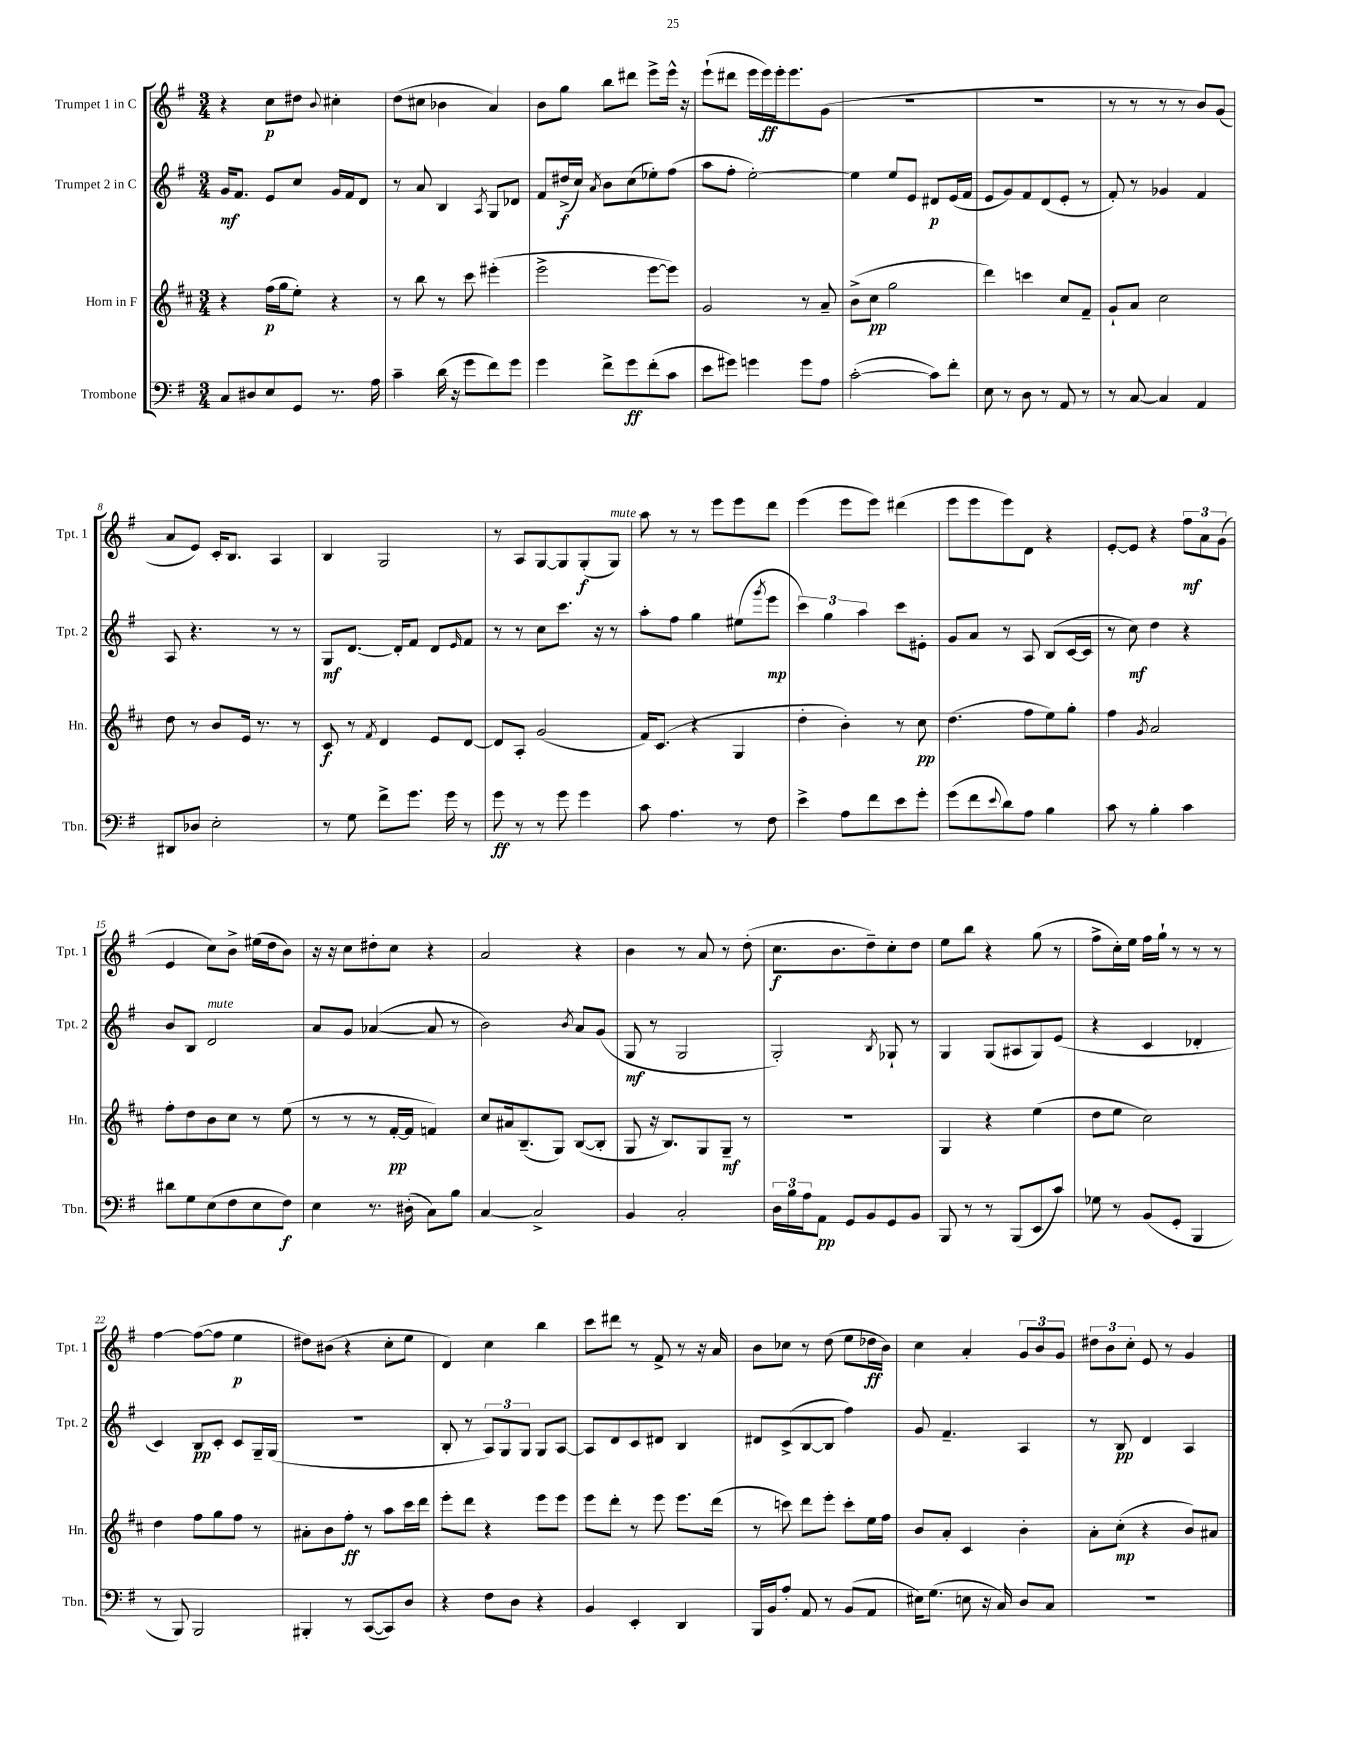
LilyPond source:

<<
\new StaffGroup <<
\new Staff = "s0" \with { instrumentName = "Trumpet 1 in C" shortInstrumentName = "Tpt. 1" } {
    \clef treble \key g \major \numericTimeSignature \time 3/4
    r4 c''8\p dis''8 \appoggiatura { b'8 } cis''4-. |
    d''8( cis''8 bes'4 a'4) |
    b'8 g''8 b''8 dis'''8 e'''8-> e'''16-^ r16 |
    e'''8-!( dis'''8 e'''16 e'''16\ff) e'''16-. e'''8. g'8( |
    R2. |
    R2. |
    r8 r8 r8 r8 b'8) g'8( |
    a'8 e'8) c'16-. b8. a4 |
    b4 g2 |
    r8 a8 g8~ g8 g8-.\f( g8^\markup { \italic "mute" }) |
    a''8 r8 r8 e'''8 e'''8 d'''8 |
    e'''4( e'''8 e'''8) dis'''4( |
    e'''8 e'''8 e'''8) d'8 r4 |
    e'8~-. e'8 r4 \tuplet 3/2 { fis''8\mf a'8 g'8( } |
    e'4 c''8) b'8-> eis''16( d''16 b'8) |
    r16 r16 c''8 dis''8-. c''8 r4 |
    a'2 r4 |
    b'4 r8 a'8 r8 d''8-.( |
    c''8.\f b'8. d''8--) c''8-. d''8 |
    e''8 b''8 r4 g''8( r8 |
    fis''8-> c''16-.) e''16 fis''16 g''16-! r8 r8 r8 |
    fis''4~ fis''8~( fis''8 e''4\p |
    dis''8) bis'8( r4 c''8-. e''8 |
    d'4) c''4 b''4 |
    c'''8 dis'''8 r8 fis'8-> r8 r16 a'16 |
    b'8 ces''8 r8 d''8( e''8 des''16\ff b'16) |
    c''4 a'4-. \tuplet 3/2 { g'8 b'8 g'8 } |
    \tuplet 3/2 { dis''8 b'8 c''8-. } e'8 r8 g'4 \bar "|." |
}
\new Staff = "s1" \with { instrumentName = "Trumpet 2 in C" shortInstrumentName = "Tpt. 2" } {
    \clef treble \key g \major \numericTimeSignature \time 3/4
    g'16\mf fis'8. e'8 c''8 g'16 fis'16 d'8 |
    r8 a'8 b4 \acciaccatura { a8 } g8 des'8 |
    fis'8 dis''16->\f( c''16) \acciaccatura { a'8 } b'8 c''8( ees''8-.) fis''8( |
    a''8 fis''8-. e''2~-.) |
    e''4 e''8 e'8 dis'8\p e'16( fis'16 |
    e'8 g'8) fis'8 d'8( e'8-. r8 |
    fis'8-.) r8 ges'4 fis'4 |
    a8 r4. r8 r8 |
    g8\mf d'8.~ d'16-. fis'8 d'8 \grace { e'16 } fis'8 |
    r8 r8 c''8 c'''8. r16 r8 |
    a''8-. fis''8 g''4 eis''8( \acciaccatura { g'''8 } e'''8\mp |
    \tuplet 3/2 { c'''4) g''4 a''4 } c'''8 eis'8-. |
    g'8 a'8 r8 a8 b8( c'16~ c'16 |
    r8 c''8\mf) d''4 r4 |
    b'8 b8 d'2^\markup { \italic "mute" } |
    a'8 g'8 aes'4~( aes'8 r8 |
    b'2) \acciaccatura { b'8 } a'8 g'8( |
    g8\mf r8 g2 |
    g2-.) \acciaccatura { b8 } ges8-! r8 |
    g4 g8( ais8 g8) e'8( |
    r4 c'4 des'4-. |
    c'4) b8\pp c'8-. c'8 g16-- g16( |
    R2. |
    b8-. r8 \tuplet 3/2 { a8) g8 g8 } g8 a8~ |
    a8 d'8 c'8 dis'8 b4 |
    dis'8 c'8->( b8~ b8 fis''4) |
    g'8 fis'4.-- a4 |
    r8 b8\pp d'4 a4 \bar "|." |
}
\new Staff = "s2" \with { instrumentName = "Horn in F" shortInstrumentName = "Hn." } {
    \clef treble \key d \major \numericTimeSignature \time 3/4
    r4 fis''16\p( g''16 e''8-.) r4 |
    r8 b''8 r8 cis'''8 eis'''4-.( |
    e'''2-> e'''8~ e'''8) |
    g'2 r8 a'8-- |
    b'8->( cis''8\pp g''2 |
    d'''4) c'''4 cis''8 fis'8-- |
    g'8-! a'8 cis''2 |
    d''8 r8 b'8 e'16 r8. r8 |
    cis'8\f r8 \acciaccatura { fis'8 } d'4 e'8 d'8~ |
    d'8 a8-. g'2( |
    fis'16) cis'8.( r4 g4 |
    d''4-. b'4-.) r8 cis''8\pp |
    d''4.( fis''8 e''8) g''8-. |
    fis''4 \acciaccatura { g'8 } a'2 |
    fis''8-. d''8 b'8 cis''8 r8 e''8( |
    r8 r8 r8 fis'16~-.\pp fis'16 f'4) |
    cis''8 ais'16 b8.--( g8) b8~( b8-. |
    g8 r16 b8.) g8 g8--\mf r8 |
    R2. |
    g4 r4 e''4( |
    d''8 e''8 cis''2) |
    d''4 fis''8 g''8 fis''8 r8 |
    ais'8-. b'8 fis''8-.\ff r8 a''8 cis'''16 d'''16 |
    e'''8-. d'''8 r4 e'''8 e'''8 |
    e'''8 d'''8-. r8 e'''8 e'''8. d'''16( |
    r8 c'''8) d'''8 e'''8-. c'''8-. e''16 fis''16 |
    b'8 a'8-. cis'4 b'4-. |
    a'8-. cis''8-.\mp( r4 b'8) ais'8 \bar "|." |
}
\new Staff = "s3" \with { instrumentName = "Trombone" shortInstrumentName = "Tbn." } {
    \clef bass \key g \major \numericTimeSignature \time 3/4
    c8 dis8 e8 g,8 r8. a16 |
    c'4-- d'16( r16 g'8 fis'8) g'8 |
    g'4 fis'8-> g'8\ff fis'8-.( c'8 |
    e'8 gis'8) g'4 g'8 a8 |
    c'2~-.( c'8) fis'8-. |
    e8 r8 d8 r8 a,8 r8 |
    r8 c8~ c4 a,4 |
    dis,8 des8 e2-. |
    r8 g8 fis'8-> g'8. g'16 r8 |
    g'8\ff r8 r8 g'8 g'4 |
    c'8 a4. r8 fis8 |
    e'4-> a8 fis'8 e'8 g'8-. |
    g'8( fis'8 \appoggiatura { e'8 } d'8) a8 b4 |
    c'8 r8 b4-. c'4 |
    dis'8 g8 e8( fis8 e8 fis8\f) |
    e4 r8. dis16-.( c8) b8 |
    c4~ c2-> |
    b,4 c2-. |
    \tuplet 3/2 { d16 b16 a16 } a,8\pp g,8 b,8 g,8 b,8 |
    b,,8 r8 r8 b,,8( e,8 c'8) |
    ges8 r8 b,8( g,8-. b,,4 |
    r8 b,,8) b,,2 |
    bis,,4-. r8 c,8~( c,8) d8 |
    r4 fis8 d8 r4 |
    b,4 e,4-. d,4 |
    b,,16 b,16 a8-. a,8 r8 b,8( a,8 |
    eis16) g8.( e8 r16 c16) d8 c8 |
    R2. \bar "|." |
}
>>
>>
